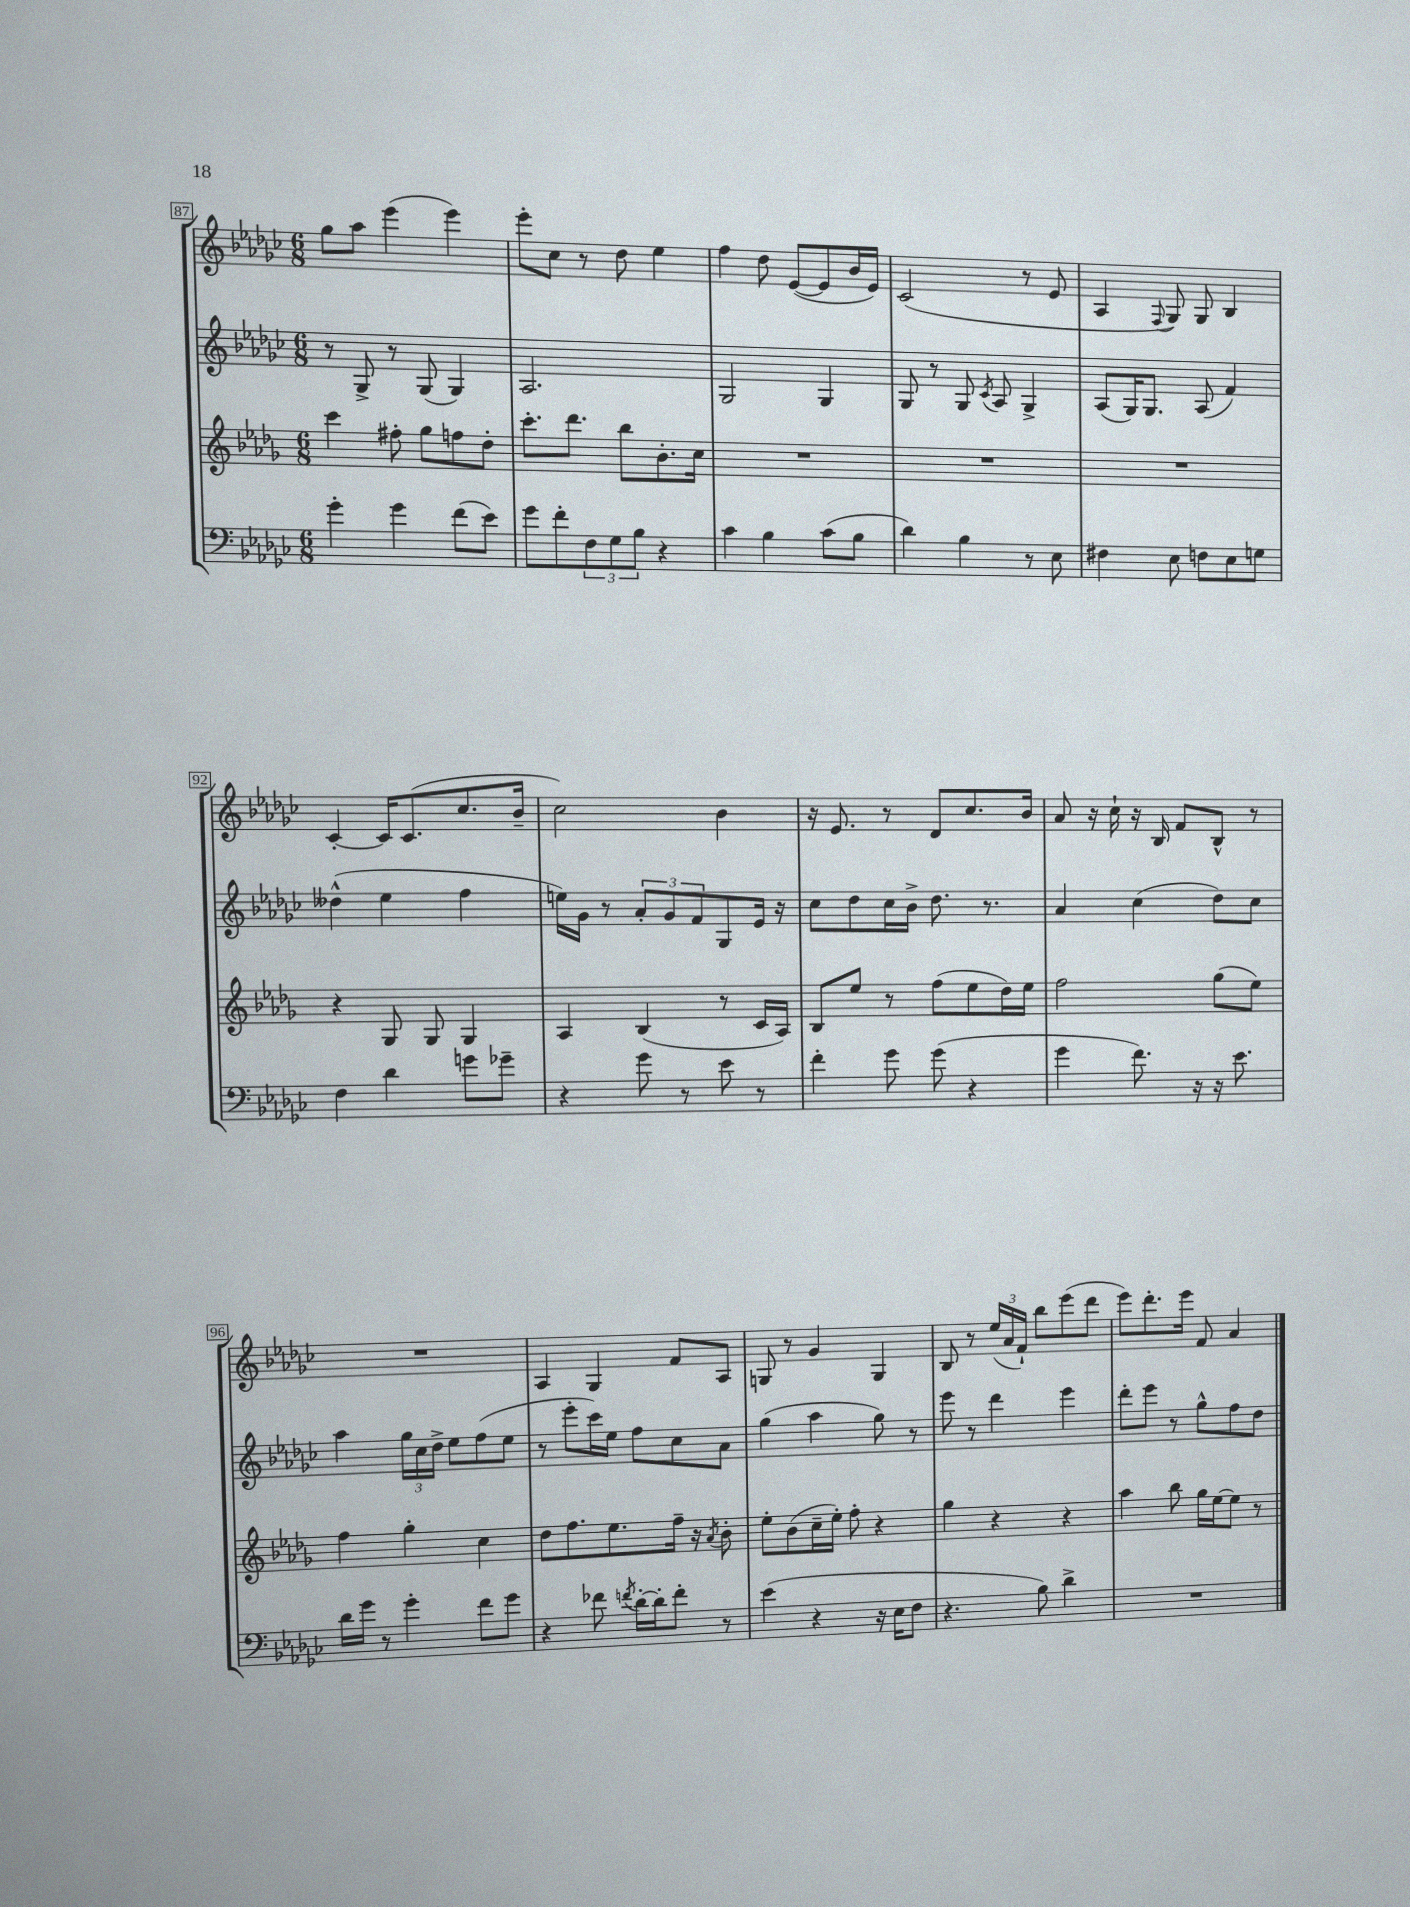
<<
\new StaffGroup <<
\new Staff = "s0" {
    \clef treble \key ges \major \numericTimeSignature \time 6/8
    ges''8 aes''8 ees'''4( ees'''4) |
    ees'''8-. ces''8 r8 des''8 ees''4 |
    f''4 des''8 ees'8~( ees'8 bes'16 ees'16) |
    ces'2( r8 ees'8 |
    aes4 \appoggiatura { f8 } ges8) ges8 bes4 |
    ces'4~-. ces'16 ces'8.( ces''8. bes'16-- |
    ces''2) bes'4 |
    r16 ees'8. r8 des'8 ces''8. bes'16 |
    aes'8 r16 ces''16-! r16 bes16 f'8 bes8-^ r8 |
    R2. |
    aes4 ges4 f'8 aes8 |
    g8 r8 ges'4 g4 |
    bes8 r8 \tuplet 3/2 { ees''16( aes'16 f'16-!) } bes''8 ees'''8( des'''8 |
    ees'''8) des'''8.-. ees'''16 f'8 aes'4 \bar "|." |
}
\new Staff = "s1" {
    \clef treble \key ges \major \numericTimeSignature \time 6/8
    r8 ges8-> r8 ges8( ges4) |
    aes2. |
    ges2 ges4 |
    ges8 r8 ges8 \acciaccatura { ces'8 } aes8 ges4-> |
    aes8( ges16) ges8. aes8( f'4) |
    deses''4-^( ees''4 f''4 |
    e''16) ges'16 r8 \tuplet 3/2 { aes'8-. ges'8 f'8 } ges8 ees'16 r16 |
    ces''8 des''8 ces''16 bes'16-> des''8. r8. |
    aes'4 ces''4( des''8) ces''8 |
    aes''4 \tuplet 3/2 { ges''16 ces''16 des''16-> } ees''8 f''8( ees''8 |
    r8 ees'''8-. ces'''16) ees''16 f''8 ces''8 aes'8 |
    ges''4( aes''4 ges''8) r8 |
    ees'''8 r8 des'''4 ees'''4 |
    des'''8-. ees'''8 r8 ges''8-^ f''8 des''8 \bar "|." |
}
\new Staff = "s2" {
    \clef treble \key des \major \numericTimeSignature \time 6/8
    c'''4 fis''8-. ges''8 f''8 des''8-. |
    c'''8.-. des'''8. bes''8 bes'8.-. c''16 |
    R2. |
    R2. |
    R2. |
    r4 ges8 ges8 ges4 |
    aes4 bes4( r8 c'16 aes16) |
    bes8 ees''8 r8 f''8( ees''8 des''16) ees''16 |
    f''2 ges''8( ees''8) |
    f''4 ges''4-. c''4 |
    des''8 f''8. ees''8. f''16-- r16 \acciaccatura { aes'8 } bes'8-. |
    ees''8-. bes'8( c''16-- ees''16-.) f''8-. r4 |
    ges''4 r4 r4 |
    aes''4 bes''8 ges''16 ees''16~ ees''8 r8 \bar "|." |
}
\new Staff = "s3" {
    \clef bass \key ges \major \numericTimeSignature \time 6/8
    ges'4-. ges'4 f'8( ees'8) |
    ges'8 f'8-. \tuplet 3/2 { f8 ges8 bes8 } r4 |
    ces'4 bes4 ces'8( bes8 |
    des'4) bes4 r8 ees8 |
    fis4 ees8 f8 ees8 g8 |
    f4 des'4 g'8 ges'8-- |
    r4 ges'8 r8 ees'8 r8 |
    f'4-. ges'8 ges'8( r4 |
    ges'4 f'8.) r16 r16 ees'8. |
    des'16 ges'16 r8 ges'4-. f'8 ges'8 |
    r4 fes'8 \acciaccatura { f'8 } des'16~-. des'16-. f'8-. r8 |
    ees'4( r4 r16 ees16 f8 |
    r4. bes8) des'4-> |
    R2. \bar "|." |
}
>>
>>
\layout { \context { \Score currentBarNumber = #87 \override BarNumber.stencil = #(make-stencil-boxer 0.1 0.3 ly:text-interface::print) } }
